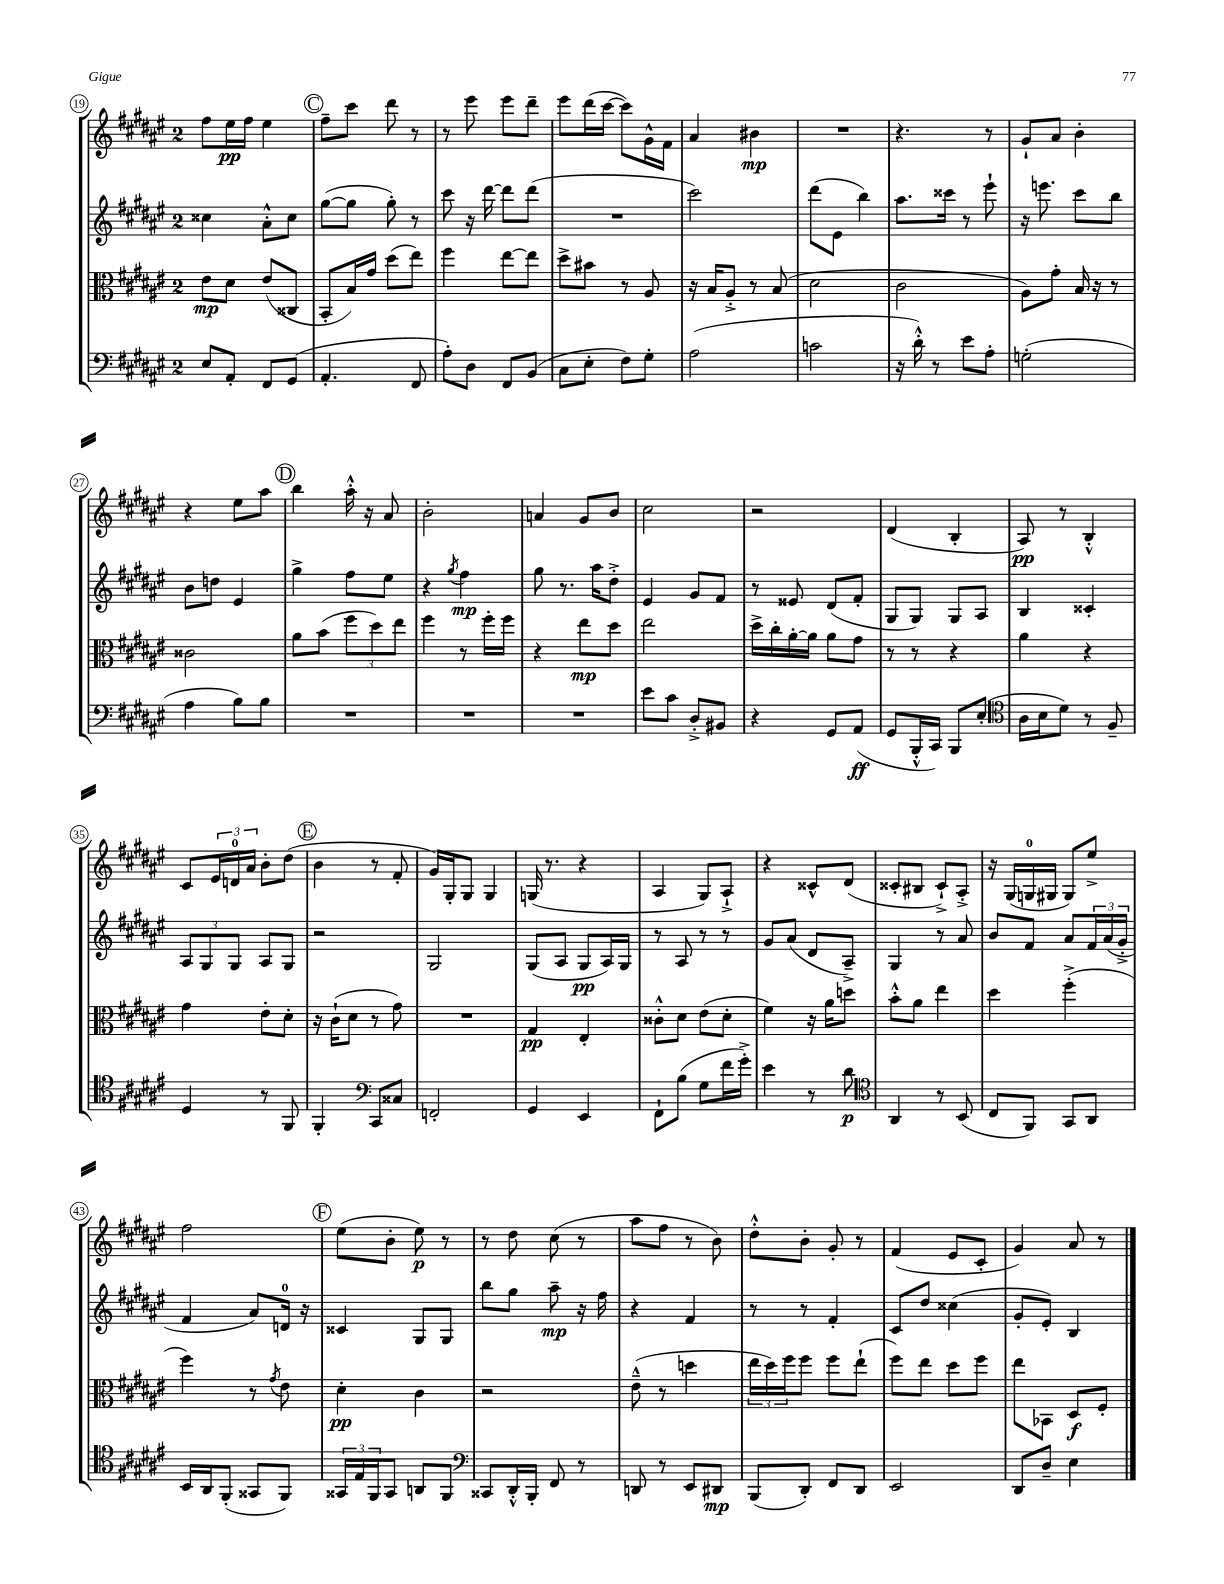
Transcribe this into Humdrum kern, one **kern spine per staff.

**kern	**dynam	**kern	**dynam	**kern	**dynam	**kern	**dynam
*part4	*part4	*part3	*part3	*part2	*part2	*part1	*part1
*staff4	*staff4	*staff3	*staff3	*staff2	*staff2	*staff1	*staff1
*clefF4	*	*clefC3	*	*clefG2	*	*clefG2	*
*k[f#c#g#d#a#e#]	*	*k[f#c#g#d#a#e#]	*	*k[f#c#g#d#a#e#]	*	*k[f#c#g#d#a#e#]	*
*M2/4	*	*M2/4	*	*M2/4	*	*M2/4	*
=19	=19	=19	=19	=19	=19	=19	=19
8E#/L	.	8e#\L	mp	4cc##X\	.	8ff#\L	.
8AA#'/J	.	8d#\J	.	.	.	16ee#\L	pp
.	.	.	.	.	.	16ff#\JJ	.
8FF#/L	.	(8e#/L	.	8a#'^^\L	.	4ee#\	.
(8GG#/J	.	8C##X/J	.	8cc##\J	.	.	.
!!LO:REH:place=s1:t=C
=20	=20	=20	=20	=20	=20	=20	=20
4.AA#'/	.	8BB'/L	.	([8gg#\L	.	8ff#~\L	.
.	.	16B/L)	.	8gg#\J]	.	8ccc#\J	.
.	.	16g#/JJ	.	.	.	.	.
.	.	(8dd#\L	.	8gg#'\)	.	8ddd#\	.
8FF#/	.	8ee#\J)	.	8r	.	8r	.
=21	=21	=21	=21	=21	=21	=21	=21
8A#'\L)	.	4ff#\	.	8ccc#\	.	8r	.
8D#\J	.	.	.	16r	.	8eee#\	.
.	.	.	.	[16ddd#\	.	.	.
8FF#/L	.	[8ee#\L	.	8ddd#\L]	.	8eee#\L	.
(8BB/J	.	8ee#\J]	.	(8ddd#\J	.	8ddd#~\J	.
=22	=22	=22	=22	=22	=22	=22	=22
8C#\L	.	8dd#^\L	.	2r	.	8eee#\L	.
8E#'\J	.	8b#X\J	.	.	.	(16ddd#\L	.
.	.	.	.	.	.	[16ccc#\JJ	.
8F#\L)	.	8r	.	.	.	8ccc#\L])	.
8G#'\J	.	8A#/	.	.	.	16g#^^\L	.
.	.	.	.	.	.	16f#\JJ	.
=23	=23	=23	=23	=23	=23	=23	=23
(2A#\	.	16r	.	2ccc#\)	.	4a#/	.
.	.	16B/KL	.	.	.	.	.
.	.	8A#'^/J	.	.	.	.	.
.	.	8r	.	.	.	4b#X\	mp
.	.	(8B/	.	.	.	.	.
=24	=24	=24	=24	=24	=24	=24	=24
2cn\	.	2d#\	.	(8ddd#\L	.	2r	.
.	.	.	.	8e#\J	.	.	.
.	.	.	.	4bb\)	.	.	.
=25	=25	=25	=25	=25	=25	=25	=25
16r	.	2c#\	.	8.aa#\L	.	4.r	.
16d#'^^\)	.	.	.	.	.	.	.
8r	.	.	.	.	.	.	.
.	.	.	.	16ccc##X\Jk	.	.	.
8e#\L	.	.	.	8r	.	.	.
8A#'\J	.	.	.	8eee#`\	.	8r	.
=26	=26	=26	=26	=26	=26	=26	=26
(2Gn'\	.	8A#\L)	.	16r	.	8g#`/L	.
.	.	.	.	8.eeen\	.	.	.
.	.	8g#'\J	.	.	.	8a#/J	.
.	.	16B/	.	8ccc#\L	.	4b'\	.
.	.	16r	.	.	.	.	.
.	.	8r	.	8bb\J	.	.	.
!!LO:LB:g=z
=27	=27	=27	=27	=27	=27	=27	=27
4A#\	.	2c##X\	.	8b\L	.	4r	.
.	.	.	.	8ddn\J	.	.	.
8B\L)	.	.	.	4e#/	.	8ee#\L	.
8B\J	.	.	.	.	.	8aa#\J	.
!!LO:REH:place=s1:t=D
=28	=28	=28	=28	=28	=28	=28	=28
2r	.	8a#\L	.	4gg#^\	.	4bb\	.
.	.	(8b\J	.	.	.	.	.
.	.	12ff#\L	.	8ff#\L	.	16aa#'^^\	.
.	.	.	.	.	.	16r	.
.	.	12dd#\)	.	.	.	.	.
.	.	.	.	8ee#\J	.	8a#/	.
.	.	12ee#\J	.	.	.	.	.
=29	=29	=29	=29	=29	=29	=29	=29
2r	.	4ff#\	.	4r	.	2b'\	.
.	.	.	.	8qgg#/	.	.	.
.	.	8r	.	4ff#\	mp	.	.
.	.	16ff#'\LL	.	.	.	.	.
.	.	16ff#\JJ	.	.	.	.	.
=30	=30	=30	=30	=30	=30	=30	=30
2r	.	4r	.	8gg#\	.	4an/	.
.	.	.	.	8.r	.	.	.
.	.	8ee#\L	mp	.	.	8g#/L	.
.	.	.	.	16aa#\KL	.	.	.
.	.	8dd#\J	.	8dd#'^\J	.	8b/J	.
=31	=31	=31	=31	=31	=31	=31	=31
8e#\L	.	2ee#\	.	4e#/	.	2cc#\	.
8c#\J	.	.	.	.	.	.	.
8D#'^/L	.	.	.	8g#/L	.	.	.
8BB#X/J	.	.	.	8f#/J	.	.	.
=32	=32	=32	=32	=32	=32	=32	=32
4r	.	16dd#^\LL	.	8r	.	2r	.
.	.	16cc#'\	.	.	.	.	.
.	.	[16a#'\	.	8e##X/	.	.	.
.	.	16a#\JJ]	.	.	.	.	.
8GG#/L	.	8a#\L	.	(8d#/L	.	.	.
(8AA#/J	ff	8g#\J	.	8f#'/J	.	.	.
=33	=33	=33	=33	=33	=33	=33	=33
8GG#/L	.	8r	.	8G#/L	.	(4d#/	.
16BBB'^^/L	.	8r	.	8G#/J)	.	.	.
16CC#/JJ)	.	.	.	.	.	.	.
8BBB/L	.	4r	.	8G#/L	.	4B'/	.
(8E#'/J	.	.	.	8A#/J	.	.	.
=34	=34	=34	=34	=34	=34	=34	=34
*clefC4	*	*	*	*	*	*	*
16A#\LL	.	4a#\	.	4B/	.	8A#/)	pp
16B\J	.	.	.	.	.	.	.
8d#\J)	.	.	.	.	.	8r	.
8r	.	4r	.	4c##X'/	.	4B'^^/	.
8F#~/	.	.	.	.	.	.	.
!!LO:LB:g=z
=35	=35	=35	=35	=35	=35	=35	=35
4D#/	.	4g#\	.	12A#/L	.	8c#/L	.
.	.	.	.	12G#/	.	.	.
.	.	.	.	.	.	24e#/L	.
.	.	.	.	12G#/J	.	24dn/	.
.	.	.	.	.	.	24a#/JJ	.
8r	.	8e#'\L	.	8A#/L	.	8b'\L	.
8FF#/	.	8d#'\J	.	8G#/J	.	(8dd#\J	.
!!LO:REH:place=s1:t=E
=36	=36	=36	=36	=36	=36	=36	=36
4FF#'/	.	16r	.	2r	.	4b\	.
.	.	(16c#`\KL	.	.	.	.	.
.	.	8d#\J	.	.	.	.	.
*clefF4	*	*	*	*	*	*	*
8CC#/L	.	8r	.	.	.	8r	.
8C##X/J	.	8g#\)	.	.	.	8f#'/	.
=37	=37	=37	=37	=37	=37	=37	=37
2FFn'/	.	2r	.	2G#/	.	16g#/LL)	.
.	.	.	.	.	.	16G#'/J	.
.	.	.	.	.	.	8G#/J	.
.	.	.	.	.	.	4G#/	.
=38	=38	=38	=38	=38	=38	=38	=38
4GG#/	.	4G#/	pp	(8G#/L	.	(16Gn/	.
.	.	.	.	.	.	8.r	.
.	.	.	.	8A#/J	.	.	.
4EE#/	.	4E#'/	.	8G#/L	pp	4r	.
.	.	.	.	16A#/L)	.	.	.
.	.	.	.	16G#/JJ	.	.	.
=39	=39	=39	=39	=39	=39	=39	=39
8FF#`\L	.	8c##X'^^\L	.	8r	.	4A#/	.
(8B\J	.	8d#\J	.	8A#/	.	.	.
8G#\L	.	(8e#\L	.	8r	.	8G#/L)	.
16f#\L	.	8d#'\J	.	8r	.	8A#`^/J	.
16g#'^\JJ)	.	.	.	.	.	.	.
=40	=40	=40	=40	=40	=40	=40	=40
4e#\	.	4f#\)	.	8g#/L	.	4r	.
.	.	.	.	(8a#/J	.	.	.
8r	.	16r	.	8d#/L	.	8c##X^^/L	.
.	.	16a#\KL	.	.	.	.	.
8d#\	p	8ddn\J	.	8A#~^/J)	.	(8d#/J	.
=41	=41	=41	=41	=41	=41	=41	=41
*clefC4	*	*	*	*	*	*	*
4AA#/	.	8b'^^\L	.	4G#/	.	8c##X'/L	.
.	.	8a#\J	.	.	.	8B#X/J	.
8r	.	4ee#\	.	8r	.	8c##`^/L)	.
(8BB/	.	.	.	8a#/	.	8A#'^/J	.
=42	=42	=42	=42	=42	=42	=42	=42
8C#/L	.	4dd#\	.	8b/L	.	16r	.
.	.	.	.	.	.	(16G#/LL	.
8FF#/J)	.	.	.	8f#/J	.	16Gn/	.
.	.	.	.	.	.	16G#X/JJ	.
8GG#/L	.	(4ff#'^\	.	8a#/L	.	8G#/L)	.
8AA#/J	.	.	.	24f#/L	.	8ee#^/J	.
.	.	.	.	(24a#/	.	.	.
.	.	.	.	24g#'^/JJ	.	.	.
!!LO:LB:g=z
=43	=43	=43	=43	=43	=43	=43	=43
16BB/LL	.	4ff#\)	.	4f#/	.	2ff#\	.
16AA#/J	.	.	.	.	.	.	.
(8FF#'/J	.	.	.	.	.	.	.
8GG##X/L	.	8r	.	8a#/L)	.	.	.
.	.	8qg#/	.	.	.	.	.
8FF#/J)	.	8e#\	.	16dn/Jk	.	.	.
.	.	.	.	16r	.	.	.
!!LO:REH:place=s1:t=F
=44	=44	=44	=44	=44	=44	=44	=44
24GG##X/LL	.	4d#'\	pp	4c##X/	.	(8ee#\L	.
24E#/	.	.	.	.	.	.	.
24FF#/J	.	.	.	.	.	.	.
8GG##/J	.	.	.	.	.	8b'\J	.
8AAn/L	.	4c#\	.	8G#/L	.	8ee#\)	p
8FF#/J	.	.	.	8G#/J	.	8r	.
=45	=45	=45	=45	=45	=45	=45	=45
*clefF4	*	*	*	*	*	*	*
8CC##X/L	.	2r	.	8bb\L	.	8r	.
16DD#'^^/L	.	.	.	8gg#\J	.	8dd#\	.
16BBB'/JJ	.	.	.	.	.	.	.
8FF#/	.	.	.	8aa#~\	mp	(8cc#\	.
8r	.	.	.	16r	.	8r	.
.	.	.	.	16ff#\	.	.	.
=46	=46	=46	=46	=46	=46	=46	=46
8DDn/	.	(8e#~^^\	.	4r	.	8aa#\L	.
8r	.	8r	.	.	.	8ff#\J	.
8EE#/L	.	4ddn\	.	4f#/	.	8r	.
8DD#X/J	mp	.	.	.	.	8b\)	.
=47	=47	=47	=47	=47	=47	=47	=47
(8BBB/L	.	24ee#\LL	.	8r	.	8dd#'^^\L	.
.	.	24dd#\)	.	.	.	.	.
.	.	24ff#\J	.	.	.	.	.
8DD#'/J)	.	8ff#\J	.	8r	.	8b'\J	.
8FF#/L	.	8ff#\L	.	4f#'/	.	8g#'/	.
8DD#/J	.	(8ee#`\J	.	.	.	8r	.
=48	=48	=48	=48	=48	=48	=48	=48
2EE#/	.	8ff#\L)	.	8c#/L	.	(4f#/	.
.	.	8ee#\J	.	8dd#/J	.	.	.
.	.	8dd#\L	.	(4cc##X\	.	8e#/L	.
.	.	8ff#\J	.	.	.	8c#'/J	.
=49	=49	=49	=49	=49	=49	=49	=49
8DD#/L	.	8ee#\L	.	8g#'/L	.	4g#/)	.
8D#~/J	.	8BB-X\J	.	8e#'/J)	.	.	.
4E#\	.	8D#/L	f	4B/	.	8a#/	.
.	.	8F#'/J	.	.	.	8r	.
==	==	==	==	==	==	==	==
*-	*-	*-	*-	*-	*-	*-	*-
